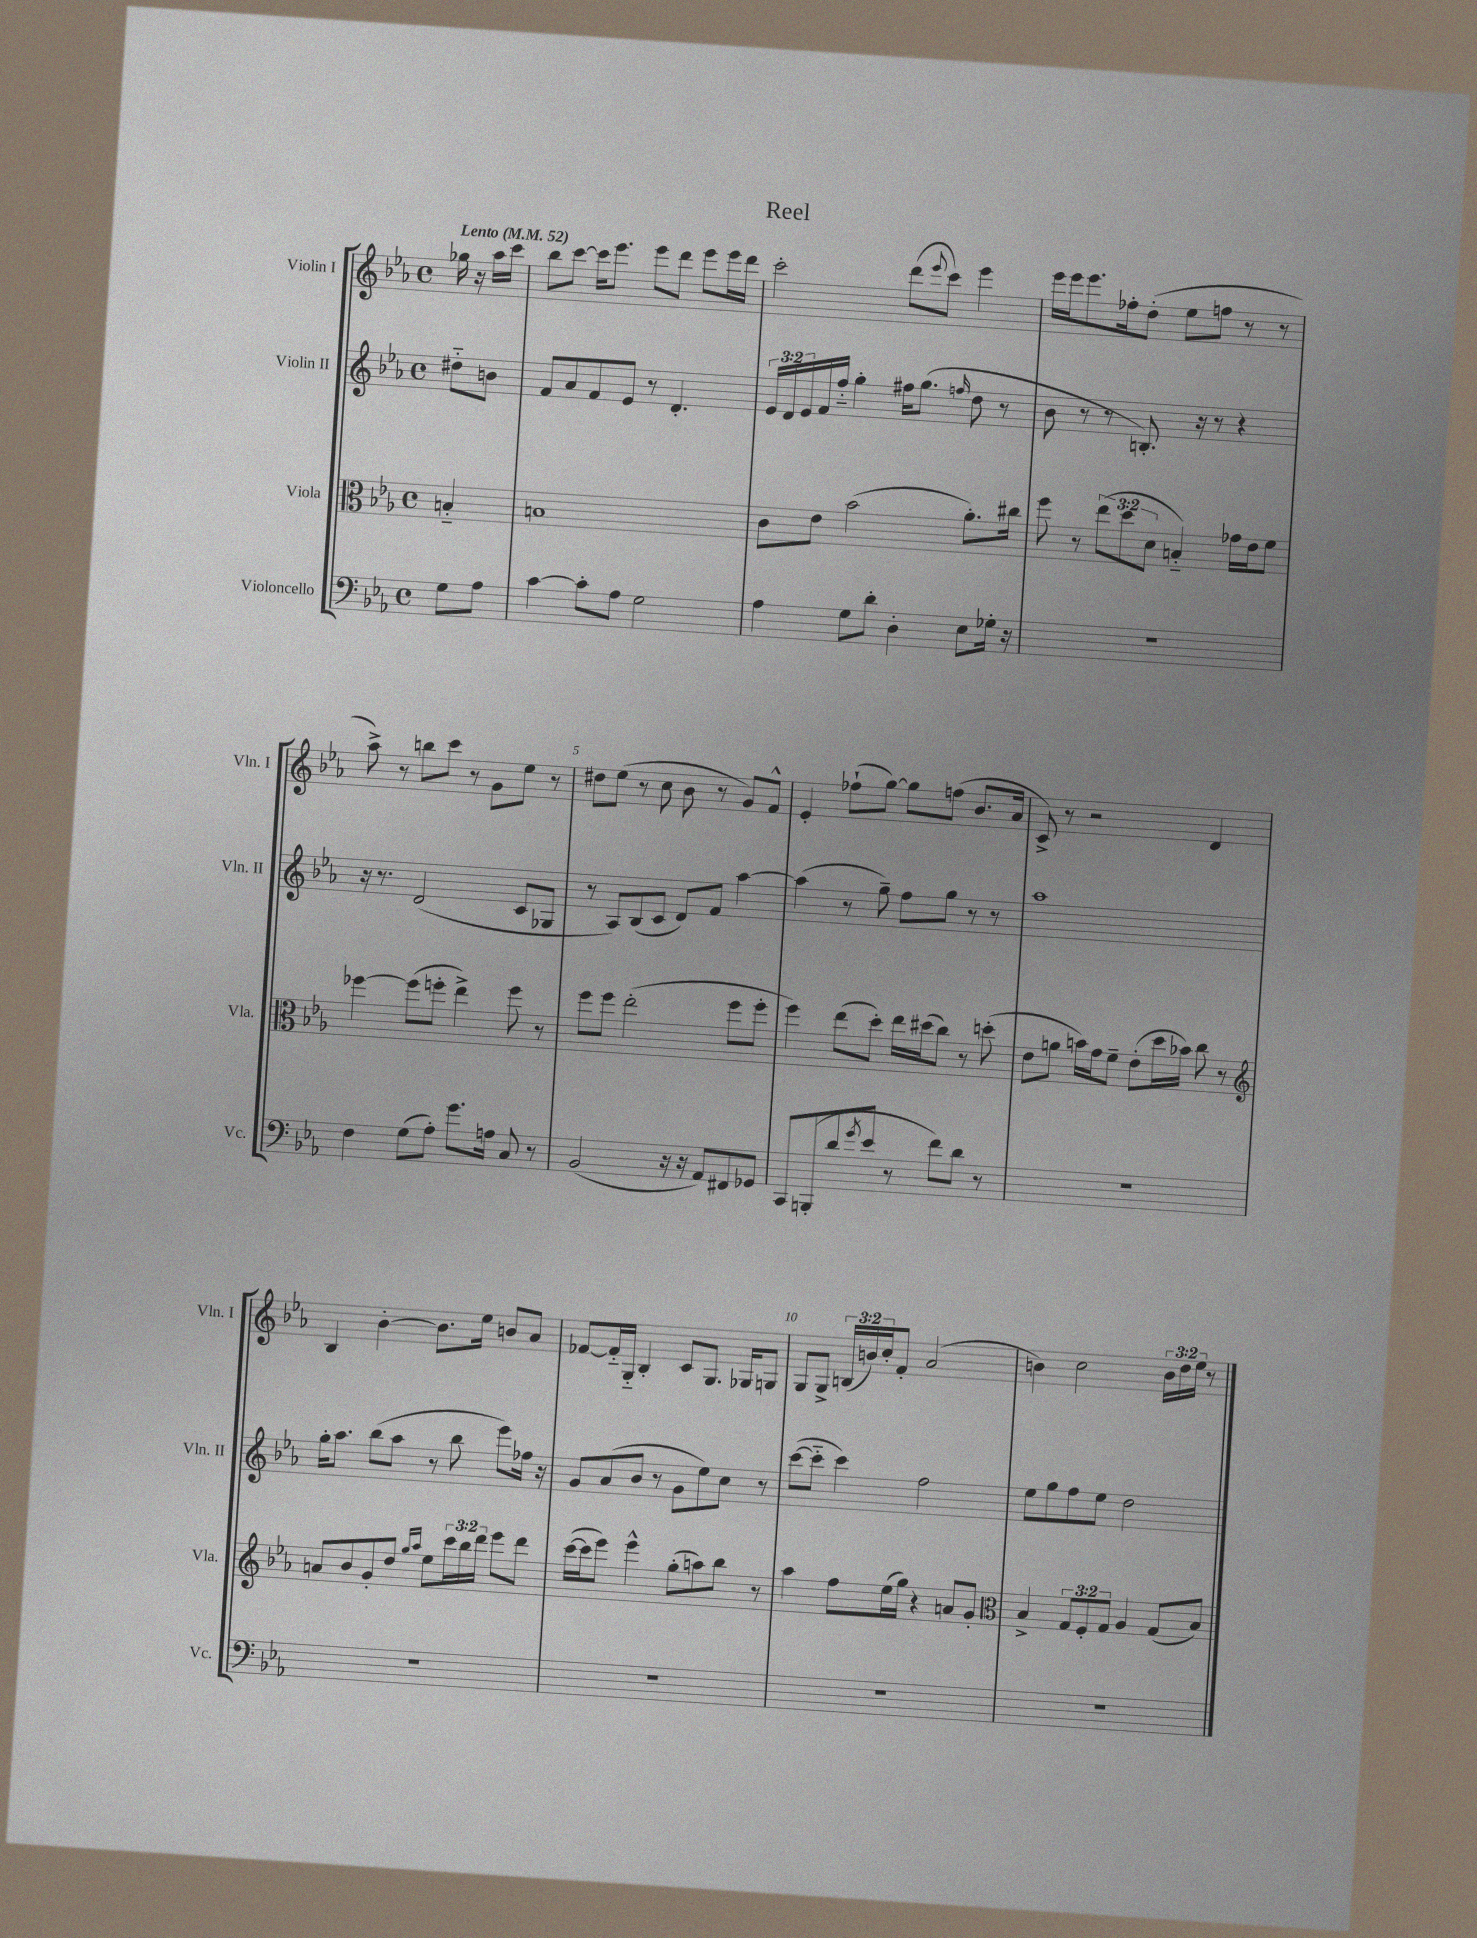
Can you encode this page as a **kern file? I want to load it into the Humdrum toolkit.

**kern	**kern	**kern	**kern
*staff4	*staff3	*staff2	*staff1
*clefF4	*clefC3	*clefG2	*clefG2
*k[b-e-a-]	*k[b-e-a-]	*k[b-e-a-]	*k[b-e-a-]
*M4/4	*M4/4	*M4/4	*M4/4
*met(c)	*met(c)	*met(c)	*met(c)
*MM52	*MM52	*MM52	*MM52
8G\L	4B'~/	8dd#'~\L	16gg-\
.	.	.	16r
8A-\J	.	8b\J	16aa-\LL
.	.	.	16ccc\JJ
=	=	=	=
[4c\	1B	8f/L	8bb-\L
.	.	8a-/	[8ccc\J
8c'\]L	.	8f/	16ccc\]LK
.	.	.	8.eee-\J
8A-\J	.	8e-/J	.
2G\	.	8r	8eee-\L
.	.	4.d'/	8ddd\J
.	.	.	8eee-\L
.	.	.	16eee-\L
.	.	.	16ddd\JJ
=	=	=	=
4A-\	8c\L	24e-/LL	2ccc'\
.	.	24d/	.
.	.	24e-/	.
.	8e-\J	16f/	.
.	.	16ff'~/JJ	.
8G\L	(2b-\	4gg'\	.
8d'\J	.	.	.
4D'\	.	16ff#\LK	(8ddd\L
.	.	(8.gg\J	.
.	.	.	8qqeee-/
.	.	.	8ccc\J)
.	.	16qqff/	.
8E-\L	8.a-'\L)	8dd\	4eee-\
16G-'\Jk	.	8r	.
16r	16cc#\Jk	.	.
=	=	=	=
1r	8ff\	8b-\	16eee-\LL
.	.	.	16eee-\J
.	8r	8r	8.eee-\
.	(12ee-\L	8r	.
.	.	.	16ff-'\k
.	12dd\	.	.
.	.	8.B'/)	(8dd'\J
.	12d\J	.	.
.	4B'~/)	.	8ee-\L
.	.	16r	.
.	.	8r	8ff\J
.	16g-\LL	4r	8r
.	16e-\J	.	.
.	8f\J	.	8r
=	=	=	=
4F\	[4ff-\	16r	8aa-^\)
.	.	8.r	.
.	.	.	8r
(8G\L	(8ff-\]L	(2d/	8bb\L
8A-'\J)	8ff'\J	.	8ccc\J
8.g\L	4ee-^\)	.	8r
.	.	.	8g\L
16A\Jk	.	.	.
8C/	8ff\	8c/L	8ee-\J
8r	8r	8G-/J	8r
=	=	=	=
(2BB-/	8ff\L	8r	8dd#\L
.	8ff\J	8A-/L)	(8ee-\J
.	(2ee-'\	(8B-/	8r
.	.	8c/J	8cc\
16r	.	8d/L)	8b-\
16r	.	.	.
8AA-/L)	.	8f/J	8r
8FF#/	8ff\L	[4aa-\	8g/L)
8GG-/J	8ff'\J	.	8f^^/J
=	=	=	=
8CC/L	4ff\)	(4aa-\]	4e-'/
(8BBB'/	.	.	.
8d/	(8ee-\L	8r	(8ff-`\L
8qg/	.	.	.
8e-/J	8dd'\J)	8gg~\)	[8gg\J)
8r	16ee-\LL	8ff\L	8gg\]L
.	(16dd#\J	.	.
8f\L)	8cc\J)	8gg\J	(8ff\J
8d\J	8r	8r	8.b-/L
8r	(8dd'\	8r	.
.	.	.	16a-/Jk
=	=	=	=
1r	8e-\L	1aa-	8c^/)
.	8a\J	.	8r
.	16b\LL)	.	2r
.	16g\J	.	.
.	8f~\J	.	.
.	(8e-'\L	.	.
.	16dd\L	.	.
.	16b-\JJ)	.	.
.	8cc\	.	4d/
.	8r	.	.
=	=	=	=
*	*clefG2	*	*
1r	8a/L	16gg'\LK	4B-/
.	.	8.aa-\J	.
.	8b-/	.	.
.	8g'/	(8bb-\L	[4b-'\
.	8dd/J	8aa-\J	.
.	16qqgg/LL	.	.
.	16qqaa-/JJ	.	.
.	8ee-\L	8r	8.b-\]L
.	24ccc\L	8bb-\	.
.	24bb-\	.	.
.	.	.	16ee-\Jk
.	24ddd\JJ	.	.
.	8eee-\L	8eee-\L)	8b/L
.	8ddd\J	16ff-\Jk	8a-/J
.	.	16r	.
=	=	=	=
1r	([16ccc\LL	8g/L	[8f-/L
.	16ccc\]J	.	.
.	8eee-\J)	(8a-/	16f-'~/]L
.	.	.	16G'~/JJ
.	4eee-^^\	8b-/J	4B-'/
.	.	8r	.
.	(8gg'\L	8g\L	8c/L
.	8aa\)	8ee-\)	8.G/J
.	8bb-\J	8cc\J	.
.	.	.	16G-/LK
.	8r	8r	8G/J
=	=	=	=
1r	4aa-\	([8ccc\L	8G/L
.	.	8ccc'~\]J	8G^/J
.	8ff\L	4ccc\)	(24B/LL
.	.	.	24b/)
.	.	.	24cc'/J
.	(16ee-\L	.	8f'/J
.	16gg\JJ)	.	.
.	4r	2ff\	(2a-/
.	8a/L	.	.
.	8g'/J	.	.
=	=	=	=
*	*clefC3	*	*
1r	4B-^/	8ee-\L	4b\)
.	.	8gg\	.
.	12G/L	8ff\	2cc\
.	12F'/	.	.
.	.	8ee-\J	.
.	12G/J	.	.
.	4A-/	2dd\	.
.	(8G/L	.	24b\LL
.	.	.	24dd\
.	.	.	24ee-\JJ
.	8B-/J)	.	8r
==	==	==	==
*-	*-	*-	*-
